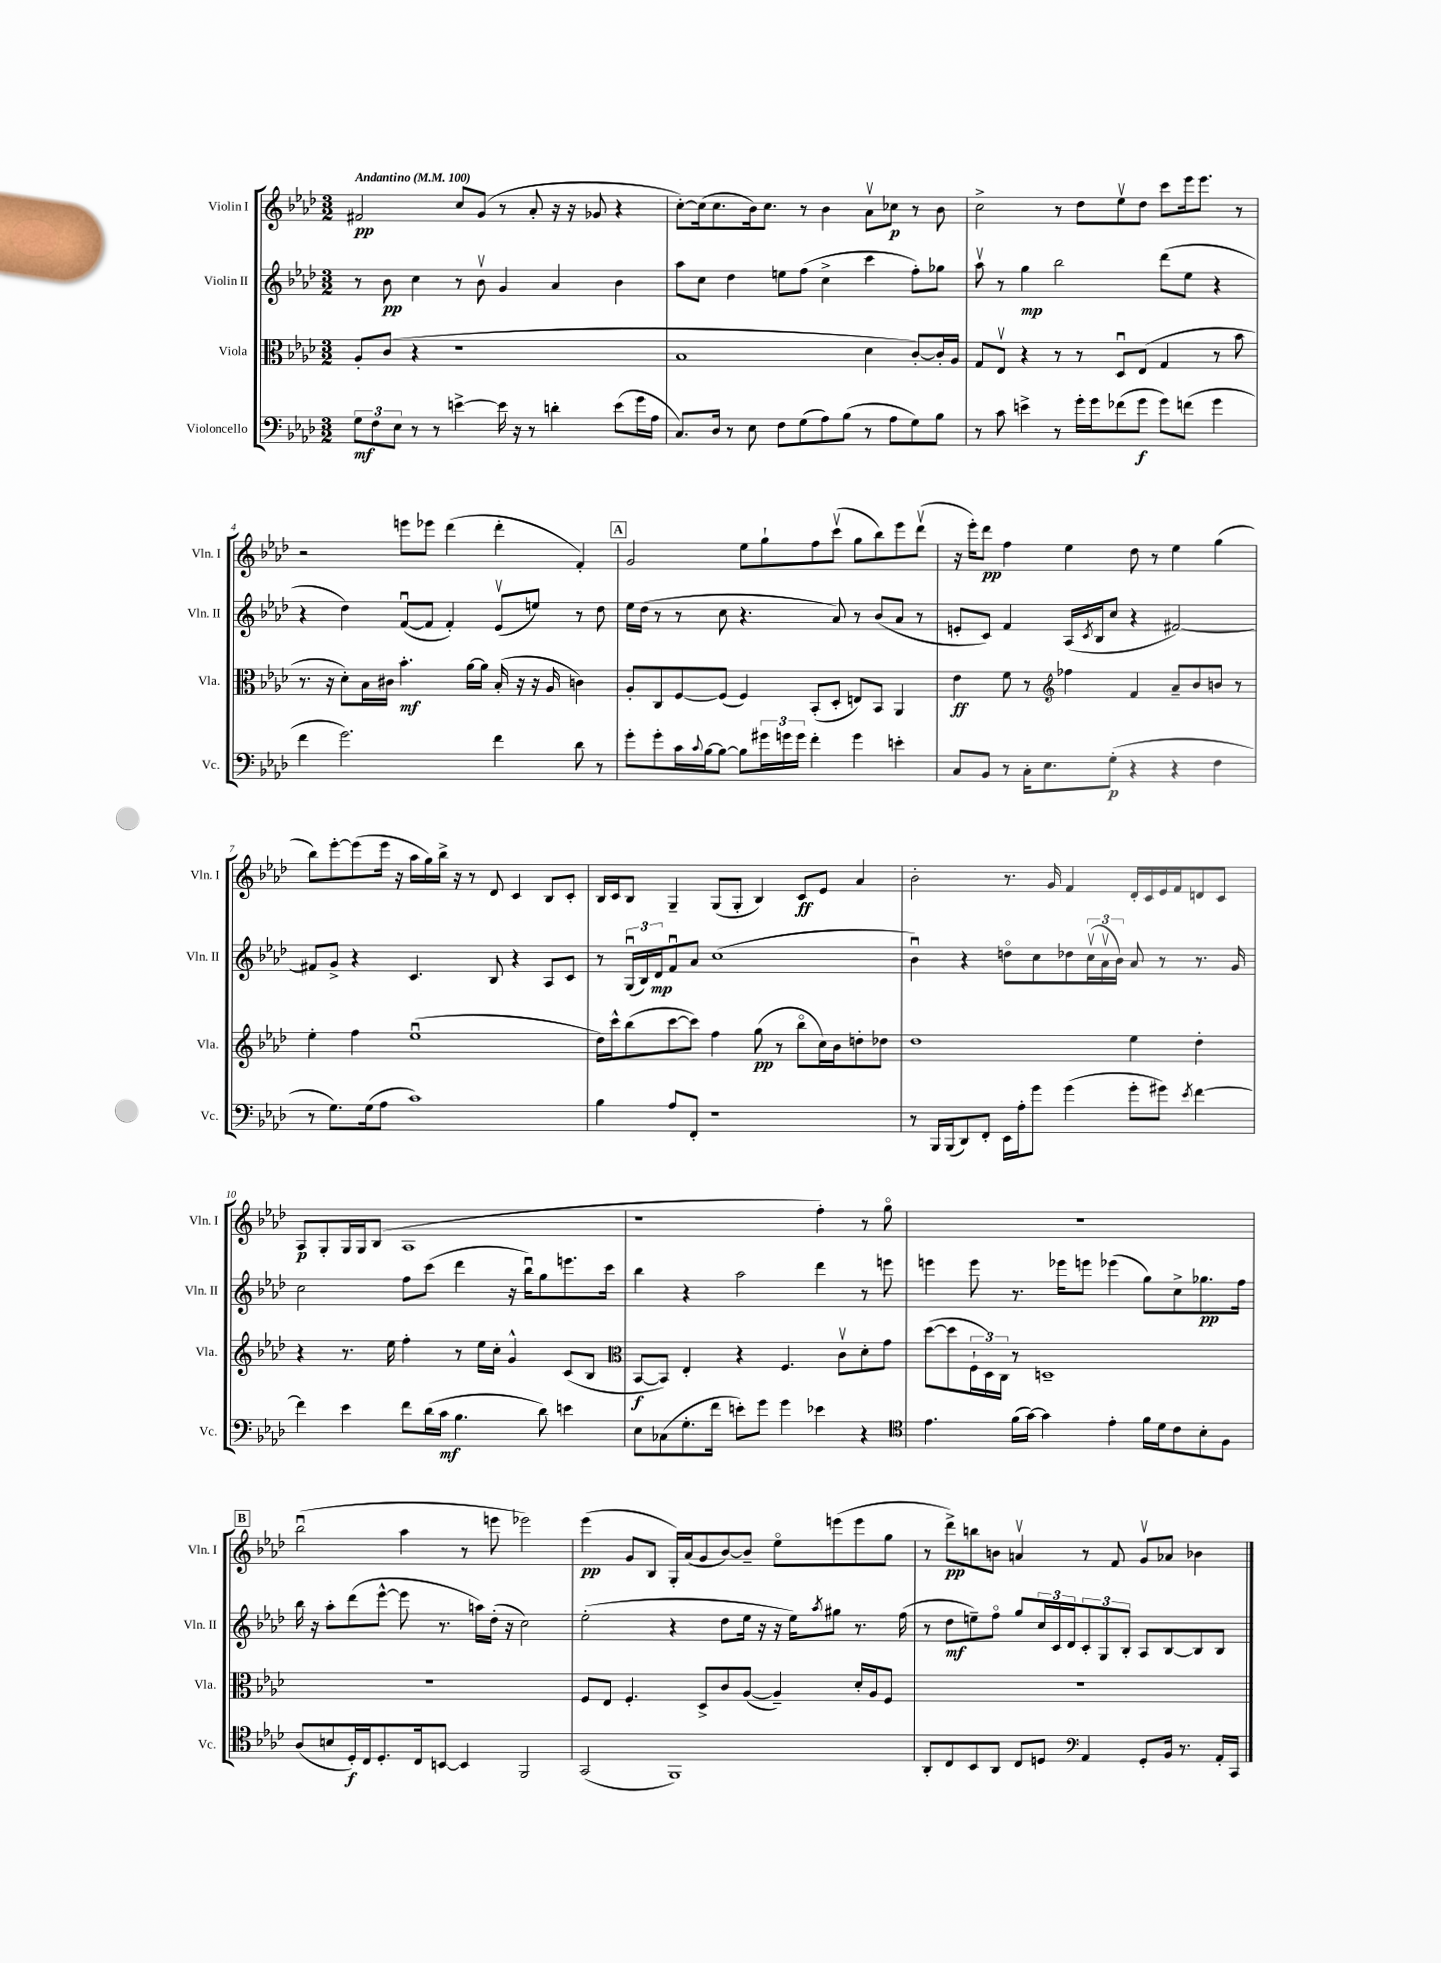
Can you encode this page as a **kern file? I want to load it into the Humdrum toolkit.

**kern	**kern	**kern	**kern
*staff4	*staff3	*staff2	*staff1
*clefF4	*clefC3	*clefG2	*clefG2
*k[b-e-a-d-]	*k[b-e-a-d-]	*k[b-e-a-d-]	*k[b-e-a-d-]
*M3/2	*M3/2	*M3/2	*M3/2
*MM100	*MM100	*MM100	*MM100
12G	8A-'	8r	2f#
12F	.	.	.
.	(8c	8b-	.
12E-	.	.	.
8r	4r	4cc	.
8r	.	.	.
[4e^	1r	8r	8cc
.	.	8b-v	(8g
16e]	.	4g	8r
16r	.	.	.
8r	.	.	8a-'
4d'	.	4a-	16r
.	.	.	16r
.	.	.	8g-
(8e	.	4b-	4r
16g	.	.	.
16A-	.	.	.
=	=	=	=
8.C)	1B-	8aa-	[8cc')
.	.	8cc	(16cc]
16D-	.	.	8.cc
8r	.	4dd-	.
8E-	.	.	16b-)
.	.	.	8.cc
8F	.	8ee	.
(8G	.	(8ff	8r
8A-)	.	4cc^	4b-
(8B-	.	.	.
8r	4d-	4ccc	8a-v
8A-	.	.	8cc-
8G)	[8c')	8ff')	8r
8B-	16c']	8gg-	8b-
.	16A-	.	.
=	=	=	=
8r	8G	8aa-v	2cc^
8c	8E-v	8r	.
4e^	4r	4gg	.
8r	8r	2bb-	8r
16g'	8r	.	8dd-
16g	.	.	.
(8f-	8D-u	.	8ee-v
8g	(8E-	.	8dd-
8g)	4G	(8ddd-	8ccc
(8f	.	8ee-	16eee-
.	.	.	8.eee-
4g	8r	4r	.
.	8b-	.	8r
=	=	=	=
4f	8.r	4r	2r
.	16r	.	.
2.g)	8d-')	4dd-)	.
.	16B-	.	.
.	16c#	.	.
.	4.b-'	([8fu	8eee
.	.	8f]	8eee-
.	.	4f')	(4ddd-
.	[16a-	.	.
.	16a-]	.	.
4f	(16B-'	(8e-v	4ddd-'
.	16r	.	.
.	16r	8ee)	.
.	16A-	.	.
8d-	4c)	8r	4f')
8r	.	8dd-	.
=	=	=	=
8g'	8A-'	16ee-	2g
.	.	(16dd-	.
8g'	8C	8r	.
16c	[8F	8r	.
8qqc	.	.	.
[16B-	.	.	.
8B-_	(8F]	8cc	.
8B-]	4F)	4.r	8ee-
24g#	.	.	8gg`
24g	.	.	.
24g	.	.	.
4f'	(8BB-'	.	8ff
.	8D-'	8a-)	(8cccv
4g	8E)	8r	8gg
.	8BB-	(8b-	8bb-)
4e'	4AA-	8a-	8eee-
.	.	8r	(8ddd-v
=	=	=	=
8C	4e-	8e'	16r
.	.	.	16eee-')
8BB-	.	8c)	8ddd-
8r	8f	4f	4ff
16C'	8r	.	.
8.E-	.	.	.
*	*clefG2	*	*
.	4ff-	(16A-	4ee-
.	.	8qc	.
.	.	16B-	.
(8G'	.	8cc	.
4r	4f	4r	8dd-
.	.	.	8r
4r	8a-~	[2f#)	4ee-
.	8b-	.	.
4F	8b	.	(4gg
.	8r	.	.
=	=	=	=
8r	4ee-'	8f#]	8bb-)
8.G)	.	8g^	[8eee-'
.	4ff	4r	(8eee-]
(16G	.	.	.
8A-	.	.	16eee-
.	.	.	16r
1c)	(1ee-u	4.c	16aa-
.	.	.	16gg)
.	.	.	16bb-^
.	.	.	16r
.	.	.	8r
.	.	8B-	8d-
.	.	4r	4c
.	.	8A-	8B-
.	.	8c	8c'
=	=	=	=
4B-	16dd-)	8r	16B-
.	16ccc^^	.	16c
.	(8bb-	(24Gu	8B-
.	.	24B-)	.
.	.	24d-	.
8A-	[8ccc	8fu	4G~
8FF'	8ccc])	8a-	.
1r	4ff	(1cc	(8G
.	.	.	8G'
.	(8gg	.	4B-)
.	8r	.	.
.	8bb-o	.	8c
.	16cc)	.	8e-
.	16b-	.	.
.	8dd'	.	4a-
.	8dd-	.	.
=	=	=	=
8r	1dd-	4b-u)	2b-'
16BBB-	.	.	.
(16BBB-	.	.	.
8DD-)	.	4r	.
8FF'	.	.	.
16EE-	.	8ddo	8.r
16A-'	.	.	.
8g	.	8cc	.
.	.	.	16g
(4g	.	8dd-	4f
.	.	(24ccv	.
.	.	24a-v	.
.	.	24b-)	.
8g'	4ee-	8a-	16d-'
.	.	.	16c
8g#)	.	8r	16e-
.	.	.	16f
8qe-	.	.	.
[4f	4dd-'	8.r	8d
.	.	.	8c
.	.	16g	.
=	=	=	=
4f]	4r	2cc	8A-
.	.	.	8G'
4e-	8.r	.	16G
.	.	.	16G
.	.	.	(8B-
.	16ee-	.	.
8f	4ff'	8ff	1A-
(16d-	.	(8ccc	.
16c	.	.	.
4.B-	8r	4ddd-	.
.	16ee-	.	.
.	16cc'	.	.
.	4g^^	16r	.
.	.	16bb-u)	.
8d-)	.	8gg	.
4e	(8c	8.eee	.
.	8B-	.	.
.	.	16ccc	.
=	=	=	=
*	*clefC3	*	*
8E-	[8BB-	4bb-	1r
(8C-	8BB-])	.	.
8.G'	4E-'	4r	.
16f	.	.	.
8e')	4r	2aa-	.
8g	.	.	.
4g	4.F	.	.
4e-	.	4ddd-	4ff')
.	8cv	.	.
4r	8d-'	8r	8r
.	8g	8eee	8ggo
=	=	=	=
*clefC4	*	*	*
4.e-	([8dd-	4eee	1.r
.	8dd-]	.	.
.	24F`	8eee	.
.	24D-)	.	.
.	24C	.	.
(16f	8r	8.r	.
[16g)	.	.	.
4g]	1D~	.	.
.	.	16eee-	.
.	.	8eee	.
4e-'	.	(4eee-	.
16f	.	8gg)	.
16d-	.	.	.
8c	.	8cc^	.
8B-'	.	8.gg-	.
8F	.	.	.
.	.	16ff	.
=	=	=	=
(8A-	1.r	16bb-	(2bb-u
.	.	16r	.
8B	.	8aa-'	.
16D-')	.	(8ddd-	.
16C	.	.	.
8.D-'	.	[8eee-^^	.
.	.	8eee-]	4aa-
16C	.	.	.
[8BB	.	8.r	.
4BB]	.	.	8r
.	.	16aa)	.
.	.	(16dd-'	8eee
.	.	16r	.
2FF	.	2cc)	2eee-)
=	=	=	=
(2GG	8F	(2ee-'	(4eee-
.	8E-	.	.
.	4.F'	.	8g
.	.	.	8B-
1FF)	.	4r	16G')
.	.	.	(16a-
.	8D-^	.	8g
.	8c	8dd-	[8b-)
.	([8A-	16ee-	8b-~]
.	.	16r	.
.	4A-~])	16r	8ee-o
.	.	16ee-)	.
.	.	8qaa-	.
.	.	8gg#	(8eee
.	16d-'	8.r	8eee
.	16A-	.	.
.	8F	.	8gg
.	.	(16ff	.
=	=	=	=
8AA-'	1.r	8r	8r
8C	.	8dd-	8ddd-^)
8BB-	.	8ee~)	8bb
8AA-	.	8ffo	8b
8C	.	8gg	4av
8D	.	24cc	.
.	.	24c	.
.	.	24d-	.
*clefF4	*	*	*
4AA-	.	12c'	8r
.	.	12G	.
.	.	.	8f
.	.	12B-'	.
8GG'	.	8A-	8gv
16BB-	.	[8B-	8a-
8.r	.	.	.
.	.	8B-]	4b-
16AA-'	.	8B-	.
16CC	.	.	.
==	==	==	==
*-	*-	*-	*-
